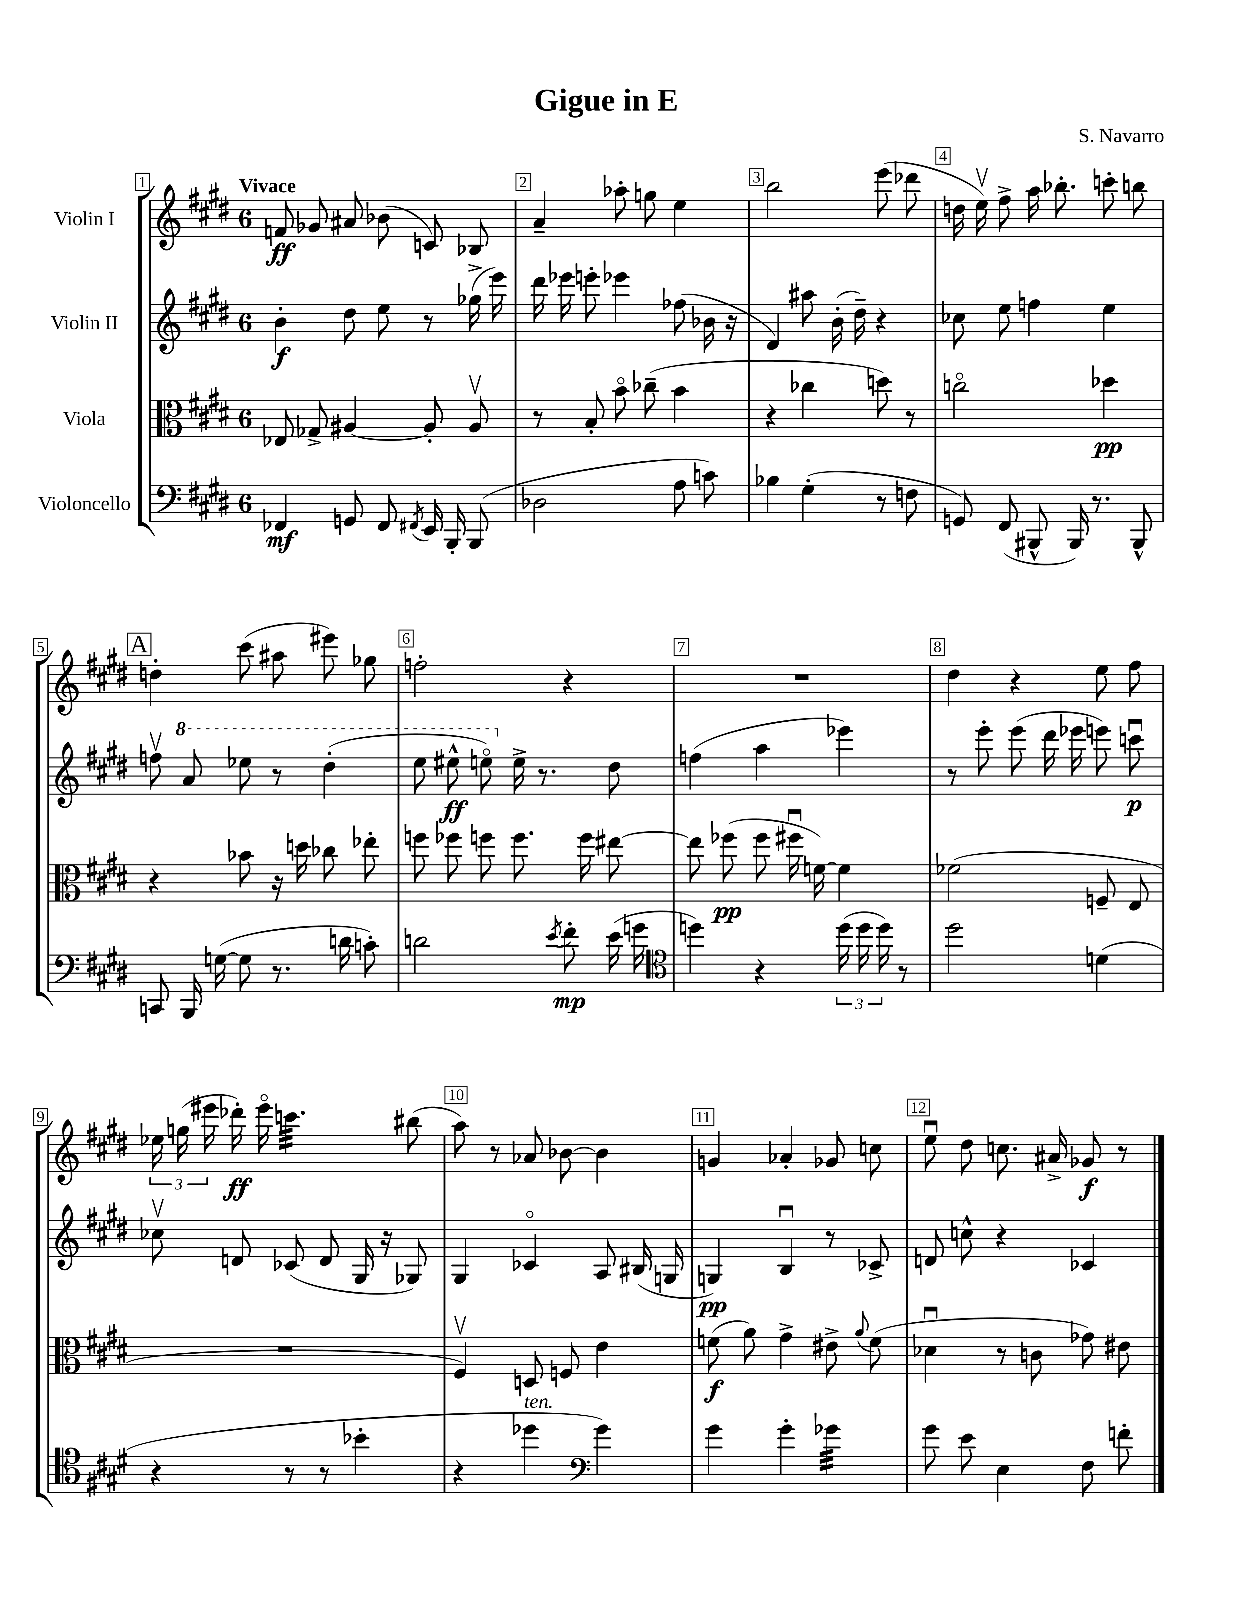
\header { title = "Gigue in E" composer = "S. Navarro" }
<<
\new StaffGroup <<
\new Staff = "s0" \with { instrumentName = "Violin I" } {
    \clef treble \key e \major \once \override Staff.TimeSignature.style = #'single-digit \time 6/8 \tempo "Vivace"
    \autoBeamOff f'8\ff ges'8 ais'8 bes'8( c'8) bes8 |
    a'4-- aes''8-. g''8 e''4 |
    b''2 e'''8( des'''8 |
    d''16 e''16\upbow) fis''8-> a''16 bes''8.-. c'''8-. b''8 |
    \mark \markup { \box "A" } d''4-. cis'''8( ais''8 eis'''8) ges''8 |
    f''2-. r4 |
    R2. |
    dis''4 r4 e''8 fis''8 |
    \tuplet 3/2 { ees''16 g''16( eis'''16 } des'''16-.\ff) eis'''16\flageolet c'''4.:32 bis''8( |
    a''8) r8 aes'8 bes'8~ bes'4 |
    g'4 aes'4-. ges'8 c''8 |
    e''8\downbow dis''8 c''8. ais'16-> ges'8\f r8 \bar "|." |
}
\new Staff = "s1" \with { instrumentName = "Violin II" } {
    \clef treble \key e \major \once \override Staff.TimeSignature.style = #'single-digit \time 6/8
    \autoBeamOff b'4-.\f dis''8 e''8 r8 ges''16->( e'''16) |
    dis'''16 ees'''16 e'''8-. ees'''4 fes''8( bes'16 r16 |
    dis'4) ais''8 b'16-.( dis''16--) r4 |
    ces''8 e''8 f''4 e''4 |
    \mark \markup { \box "A" } f''8\upbow \ottava #1 a''8 ees'''8 r8 dis'''4-.( |
    e'''8 eis'''8-^\ff e'''8\flageolet) \ottava #0 e''16-> r8. dis''8 |
    f''4( a''4 ees'''4) |
    r8 e'''8-. e'''8( dis'''16 ees'''16 e'''8) c'''8\downbow\p |
    ces''8\upbow d'8 ces'8( d'8 gis16 r16 ges8) |
    gis4 ces'4\flageolet a8 bis16( g16 |
    g4\pp) b4\downbow r8 ces'8-> |
    d'8 c''8-^ r4 ces'4 \bar "|." |
}
\new Staff = "s2" \with { instrumentName = "Viola" } {
    \clef alto \key e \major \once \override Staff.TimeSignature.style = #'single-digit \time 6/8
    \autoBeamOff ees8 ges8-> ais4~ ais8-. ais8\upbow |
    r8 b8-. b'8\flageolet ces''8--( b'4 |
    r4 ces''4 d''8) r8 |
    c''2\flageolet des''4\pp |
    \mark \markup { \box "A" } r4 bes'8 r16 d''16 ces''8 ees''8-. |
    f''8 fes''8 f''8 f''8. f''16 eis''8~ |
    eis''8 fes''8\pp( fes''8 fis''16\downbow f'16~) f'4 |
    fes'2( f8-- e8 |
    R2. |
    fis4\upbow) d8 f8 e'4 |
    f'8\f( a'8) gis'4-> eis'8-> \appoggiatura { a'8 } f'8( |
    des'4\downbow r8 c'8 ges'8) eis'8 \bar "|." |
}
\new Staff = "s3" \with { instrumentName = "Violoncello" } {
    \clef bass \key e \major \once \override Staff.TimeSignature.style = #'single-digit \time 6/8
    \autoBeamOff fes,4\mf g,8 fes,8 \acciaccatura { fis,8 } e,16 b,,16-. b,,8( |
    des2 a8 c'8) |
    bes4 gis4-.( r8 f8 |
    g,8) fis,8( bis,,8-^ bis,,16) r8. bis,,8-^ |
    \mark \markup { \box "A" } c,8 b,,16 g16~( g8 r8. d'16 c'8-.) |
    d'2 \acciaccatura { e'8 } fis'8-.\mp e'16( g'16 |
    \clef tenor d''4) r4 \tuplet 3/2 { d''16( d''16 d''16) } r8 |
    dis''2 d'4( |
    r4 r8 r8 bes'4-. |
    r4 des''4^\markup { \italic "ten." } \clef bass gis'4) |
    gis'4 gis'4-. ges'4:32 |
    gis'8 e'8 e4 fis8 f'8-. \bar "|." |
}
>>
>>
\layout { \context { \Score \override BarNumber.break-visibility = ##(#f #t #t) barNumberVisibility = #all-bar-numbers-visible \override BarNumber.stencil = #(make-stencil-boxer 0.1 0.3 ly:text-interface::print) } }
